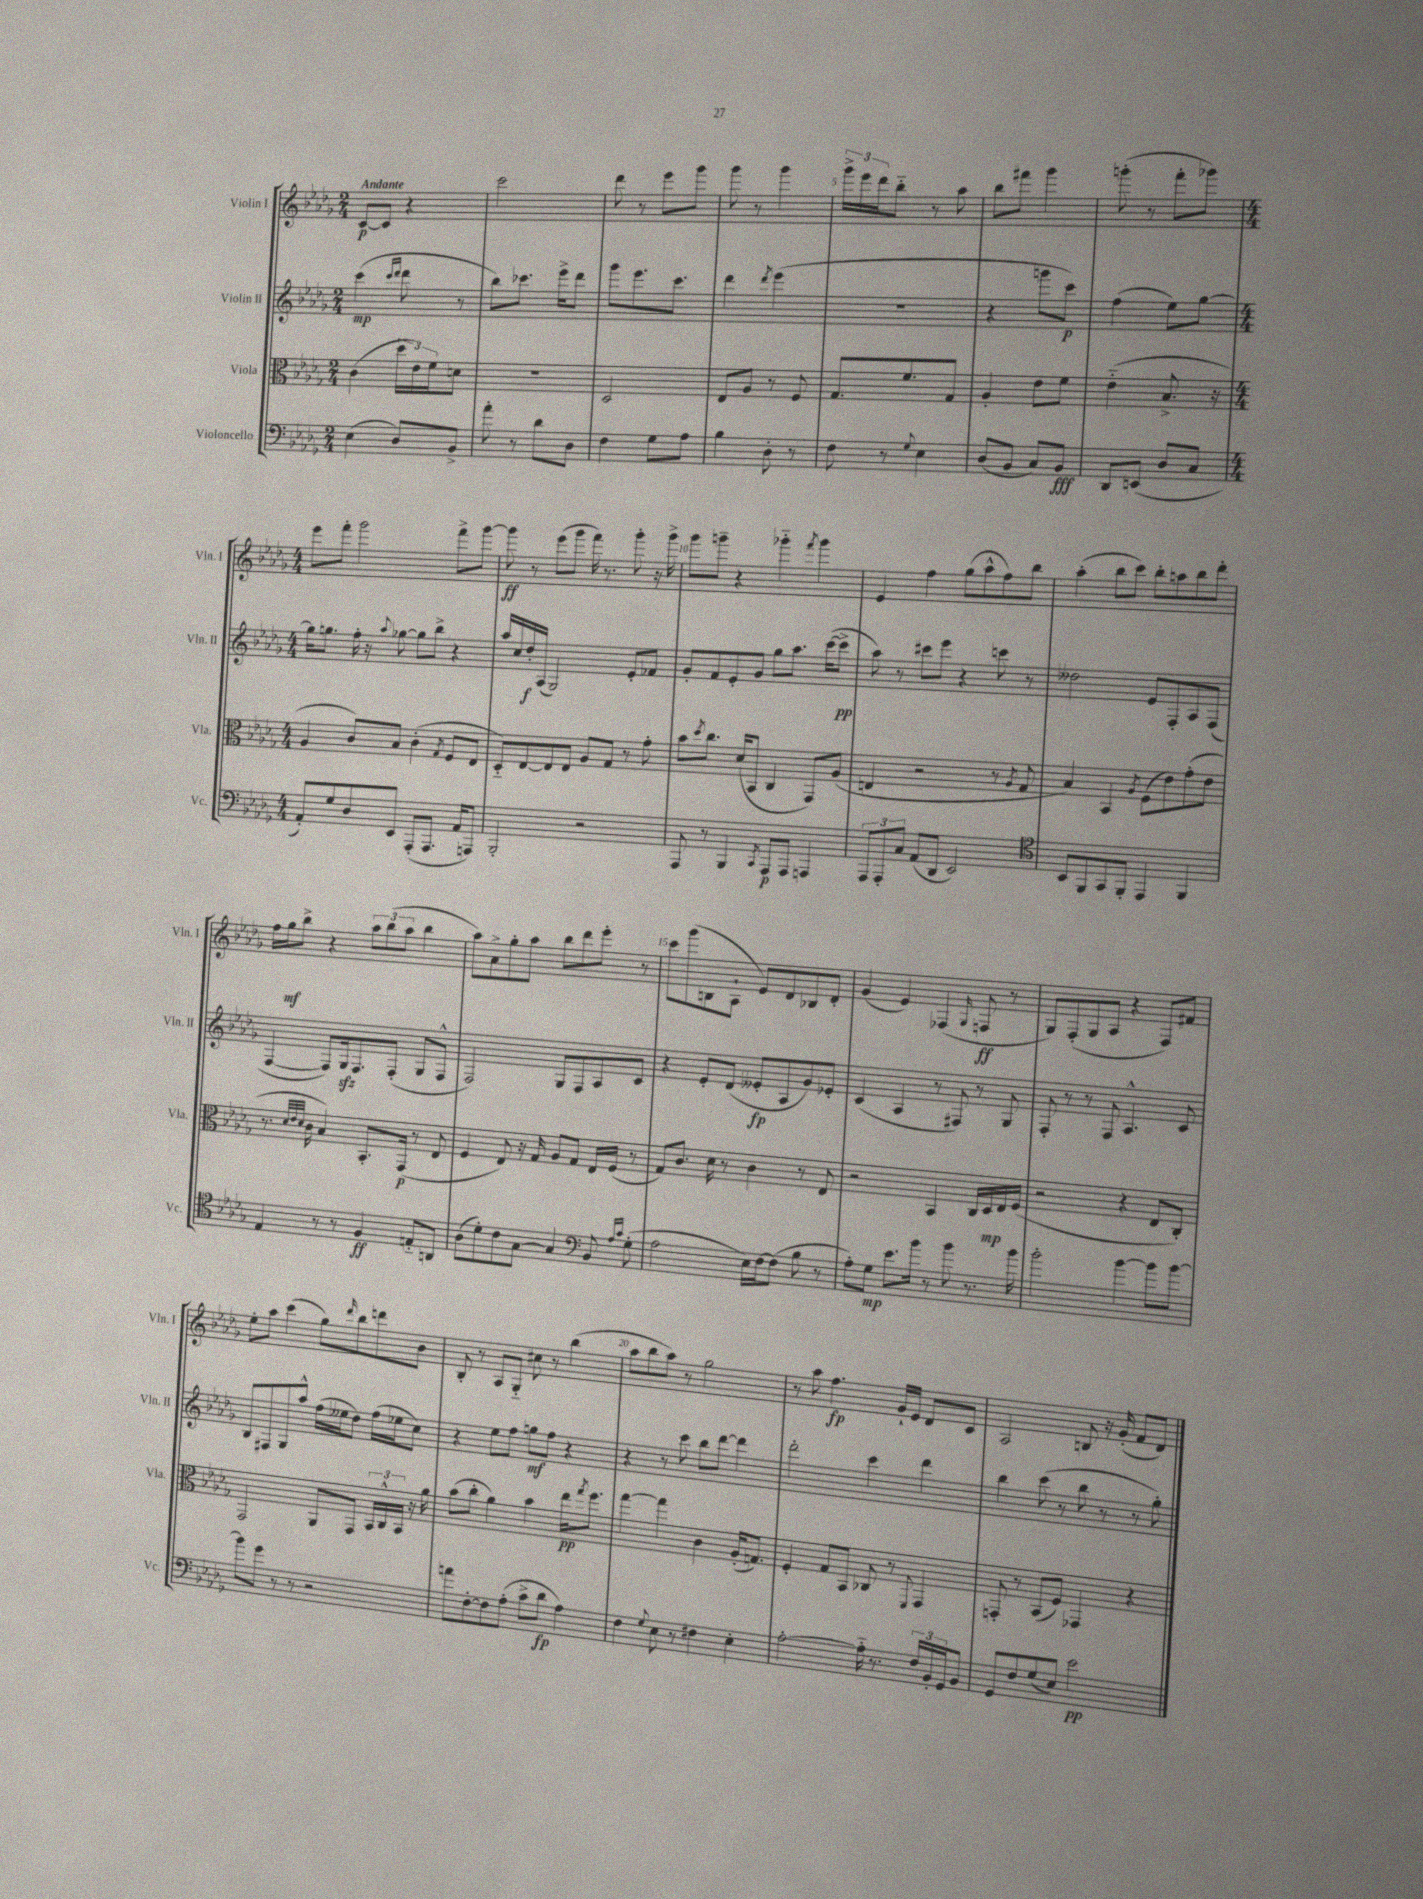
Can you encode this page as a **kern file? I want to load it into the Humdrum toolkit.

**kern	**kern	**kern	**kern
*staff4	*staff3	*staff2	*staff1
*clefF4	*clefC3	*clefG2	*clefG2
*k[b-e-a-d-g-]	*k[b-e-a-d-g-]	*k[b-e-a-d-g-]	*k[b-e-a-d-g-]
*M2/4	*M2/4	*M2/4	*M2/4
(4E-	(4c	(4ccc	[8c
.	.	.	8c]
.	.	16qqccc	.
.	.	16qqddd-	.
8D-)	24dd-	8ddd-	4r
.	24e-)	.	.
.	24f	.	.
8BB-^	8d	8r	.
=	=	=	=
8a-'	2r	8bb-)	2ccc
8r	.	8.ccc-	.
8d-	.	.	.
.	.	16eee-^	.
8D-	.	8ddd-	.
=	=	=	=
4F	2D-	8ggg-	8ddd-
.	.	8.eee-	8r
8G-	.	.	8eee-
.	.	8.ccc	.
8A-	.	.	8ggg-
=	=	=	=
4B-	8E-	4ddd-	8ggg-
.	8A-	.	8r
.	.	8qddd-	.
8D-'	8r	(4eee-	4ggg-
8r	8F	.	.
=	=	=	=
8F	8.G-	2r	24ggg-^
.	.	.	24eee-
.	.	.	24ddd-
8r	.	.	8bb-'~
.	8.f	.	.
8qqG-	.	.	.
4E-	.	.	8r
.	8G-	.	8aa-
=	=	=	=
(8D-	4A-'	4r	8bb-
8BB-	.	.	8fff#
8C)	8e-	8ggg	4ggg-
8BB-	8f	8ccc)	.
=	=	=	=
8DD-	(4e-'~	(4ff	(8ggg'
(8EE	.	.	8r
8D-	8.B-^	8ee-)	8fff'
8C	.	[8gg-	8ggg-)
.	16r	.	.
=	=	=	=
*M4/4	*M4/4	*M4/4	*M4/4
8AA-')	4A-	16gg-]	8eee-
.	.	8.gg	.
8G-	.	.	8fff'
8D-	8c)	16ff'	2ggg-
.	.	16r	.
.	.	8qqaa-	.
8EE-	8B-	[8gg-	.
(8AAA-'	(4c'	8gg-]	.
8.AAA-	.	8bb-^	.
.	8qG-	.	.
.	8F	4r	8fff^
16AA-	.	.	.
8AAA)	8E-	.	[8ggg-
=	=	=	=
2BBB-'	8D-'~)	16aa-	8ggg-]
.	.	16cc	.
.	[8E-	16dd-'	8r
.	.	(16A-	.
.	8E-]	2G-)	(8eee-
.	8E-	.	8ggg-
2r	8A-	.	16fff)
.	.	.	8.r
.	8G-	.	.
.	8r	8e-'	8ggg-'
.	8g-'	8f-	16r
.	.	.	16ggg-^
=	=	=	=
8AAA-	8b-	8g-'	8ggg-
.	8qdd-	.	.
8r	8.cc	8f	8ggg~
4BBB-	.	8e-'	4r
.	(16d-	.	.
.	8BB-	8g-	.
8qCC	.	.	.
8AAA-	4C	8gg-	4ggg-'~
8AAA-	.	8.aa-	.
.	.	.	8qfff
4AAA	8GG-)	.	4ggg-
.	.	([16ccc	.
.	(8A-	8ccc^]	.
=	=	=	=
12AAA-	4E	8aa-)	4e-
12AAA-'	.	.	.
.	.	8r	.
12C	.	.	.
(8AA-	2r	8ccc#	4ff
8DD-	.	8eee-	.
2EE-)	.	4r	(8gg-
.	.	.	8aa-^^
.	8r	8ccc	8ff)
.	8qA-	.	.
.	8G-	8r	8bb-
=	=	=	=
*clefC4	*	*	*
8BB-	4B-)	2dd--	(4aa-'
8FF	.	.	.
8GG-	4BB-	.	8bb-
8FF'	.	.	8ccc)
.	8qA-	.	.
4EE-	(8F	8e-	8bb-'
.	8e-)	8F'	8aa
4FF	(8g-'	8A-	8bb-
.	8e-	(8F	8ddd-'
=	=	=	=
4E-	8.r	[4F	16ff
.	.	.	16gg-
.	.	.	8bb-^
.	32qqd-	.	.
.	32qqe-	.	.
.	32qqd-	.	.
.	16c	.	.
8r	4B-)	8F])	4r
8r	.	16G-	.
.	.	8.F	.
4F	8.BB-'	.	12aa-
.	.	.	(12bb-
.	.	(8F'	.
.	.	.	12aa-
.	(16GG-	.	.
8E'~	8r	8G-	4bb-
8AA	8E-	8F^^	.
=	=	=	=
(8A-	4F	2F)	8aa-)
8d-')	.	.	8a-^
8c	8E-)	.	8gg-'
[8G-	16r	.	8aa-
.	16G-	.	.
4G-]	8A-	8G-	8bb-
.	8G-	8F	8ddd-
*clefF4	*	*	*
8BB-	16E-	8A-	8eee-'
.	(16F	.	.
16qqA-	.	.	.
16qqc	.	.	.
(8G-'	8r	8c	8r
=	=	=	=
2A-	8G-)	4r	8ccc
.	8.c	.	(8ggg-
.	.	8e-'	8B
.	16d-	.	.
.	8r	(8d-	8A-`
16E-)	4c	8e--'	8e-)
[16F	.	.	.
(8F]	.	8A-	8d-
8B-	8r	8g-)	8B-
8r	8E-	8e-'	8d-'
=	=	=	=
8A-')	2r	(4c	(4g-
8G-	.	.	.
8.e-	.	4A-	4e-)
16b-	.	.	.
8r	4BB-	8r	(4F-
8b-	.	8F#)	.
.	.	.	16qqG-
8.r	16C	8r	8F
.	16D-	.	.
.	16E-	8G-	8r
16b-	(16F	.	.
=	=	=	=
2b-'	2r	8F'	8G-)
.	.	8r	(8F'
.	.	8r	8G-
.	.	8F	8A-
[4b-	4r	4.A-^^	4r
8b-]	8E-	.	8F)
[8b-	8C')	8c	8f#
=	=	=	=
8b-]	2GG-	8B-	8ee-'
8g-	.	8F#	8aa-
8r	.	8G-	(4ccc
8r	.	8aa-^^	.
2r	8AA-	(16ff	8gg-)
.	.	16ee--	.
.	.	.	16qqddd-
.	8GG-	8dd-)	8bb-
.	24BB-	(16ff	8ddd
.	24C^^	.	.
.	.	16ee-	.
.	24BB-	.	.
.	16r	8cc)	8b-
.	16a-	.	.
=	=	=	=
8a	(8b-	4r	8B-'
[8F'	8cc'	.	8r
8F]	4a-)	8ee-	8A-
(8A-'	.	8ff	8G-'~
8c^	4b-	8gg	8cc#
8d-	.	8ff	8r
4A-)	16ee-	4r	(4bb-
.	8qgg-	.	.
.	8.ff	.	.
=	=	=	=
4F	[4gg-	4r	8aa-
.	.	.	8bb-
8qqG-	.	.	.
8E-	4gg-]	8r	8aa-)
8r	.	8ccc	8r
4F#	4c	8bb-	2gg-
.	.	[8ddd-	.
4E-'	(16A-'	4ddd-]	.
.	8.G)	.	.
=	=	=	=
[2A-'	4F'	2ddd-'	8r
.	.	.	8aa-
.	8G-	.	4.ff
.	8BB-	.	.
16A-'~]	8C-	4ccc	.
8.r	.	.	.
.	8r	.	16g-`
.	.	.	16e-
.	8qqFF	.	.
24F	4GG-	4ddd-	8d-
24BB-'	.	.	.
24GG-	.	.	.
8BB-	.	.	8c
=	=	=	=
8GG-	8GG'	4bb-	2A-
8F	8r	.	.
(8G-	(8BB-	(8ccc	.
8E-)	8F)	8r	.
2e-	4GG-	8bb-	8B
.	.	8r	16r
.	.	.	(16g-'
.	4r	8r	8f
.	.	8gg-')	8d-)
==	==	==	==
*-	*-	*-	*-
